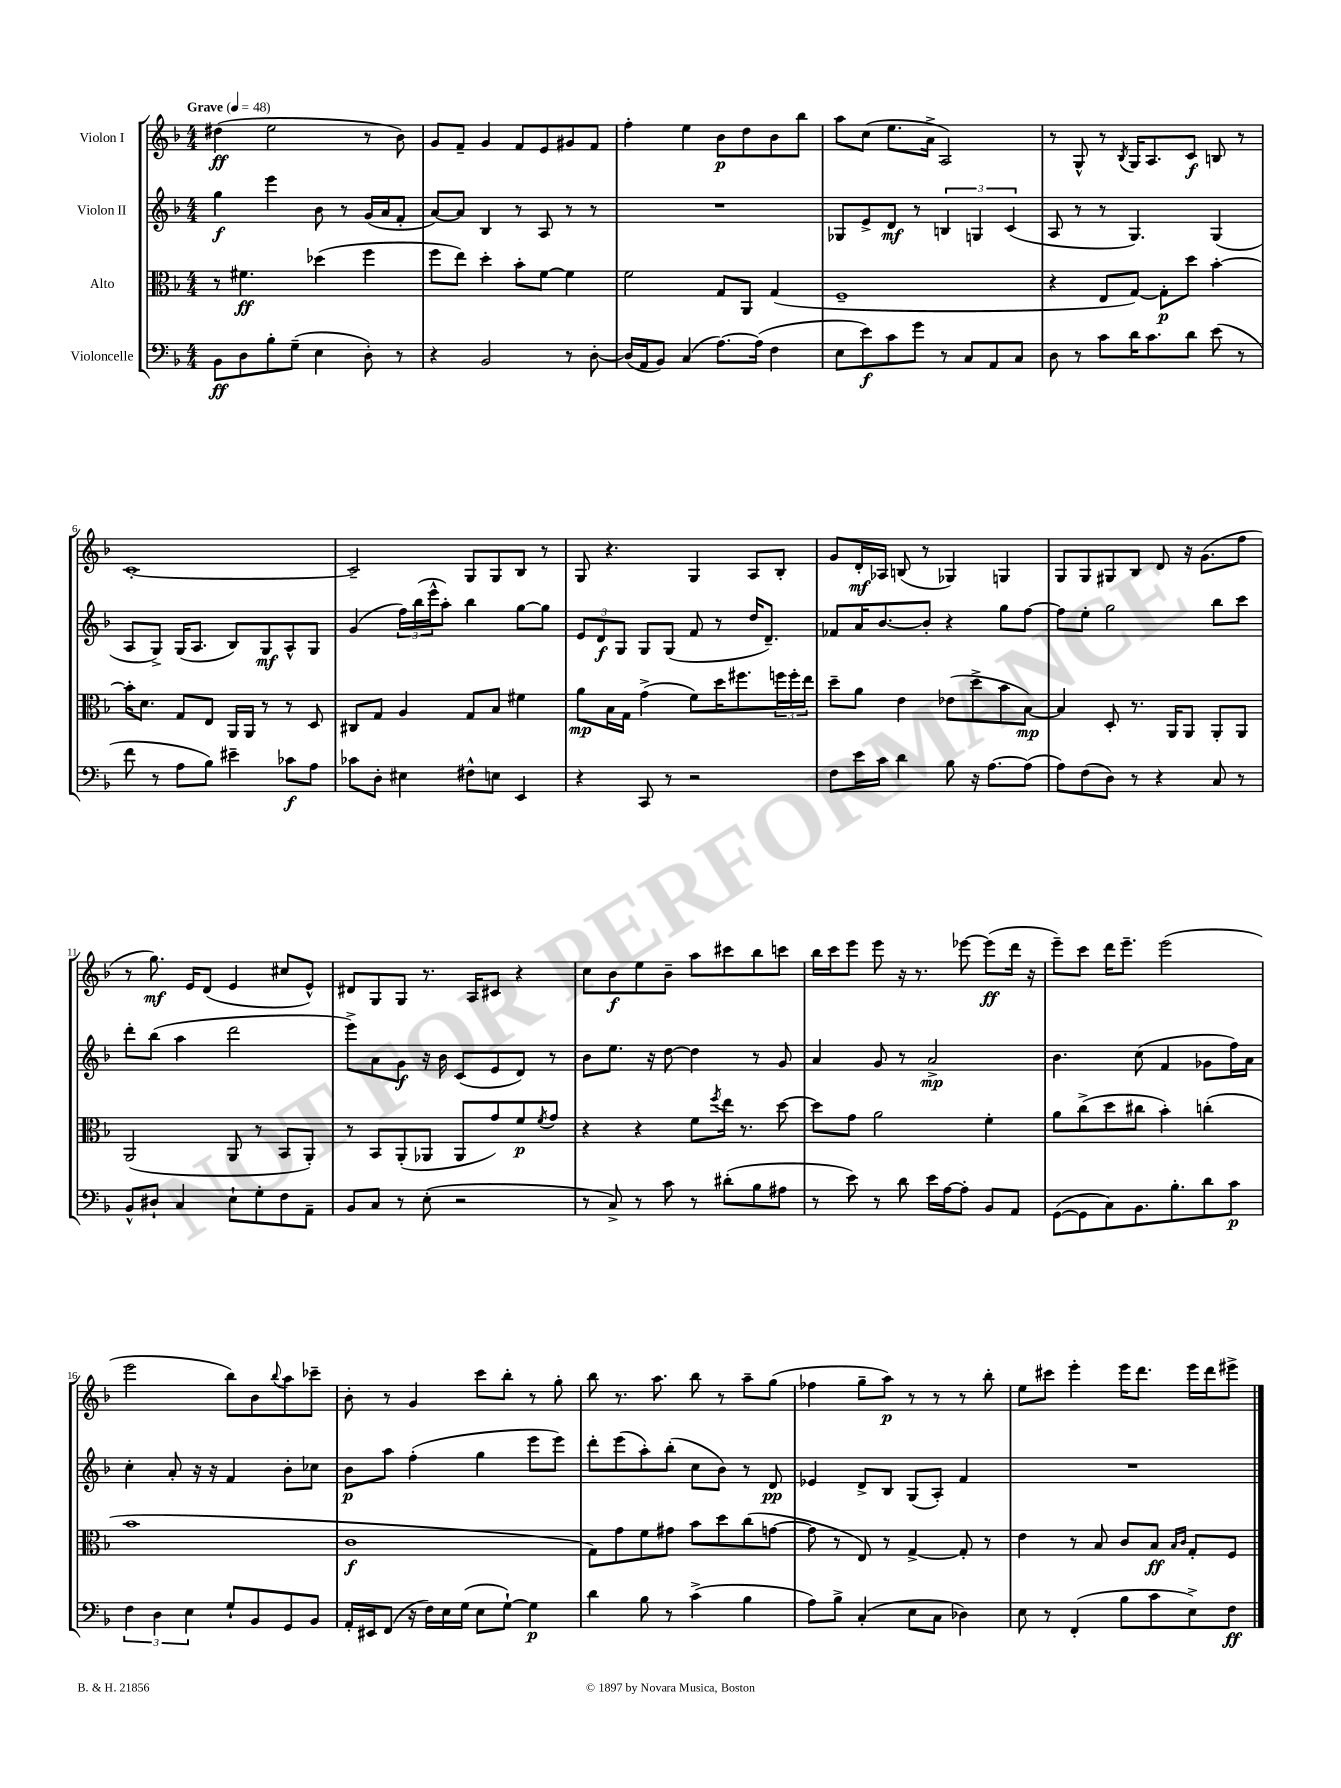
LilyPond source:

<<
\new StaffGroup <<
\new Staff = "s0" \with { instrumentName = "Violon I" } {
    \clef treble \key f \major \numericTimeSignature \time 4/4 \tempo "Grave" 4 = 48
    dis''4\ff( e''2 r8 bes'8) |
    g'8 f'8-- g'4 f'8 e'8 gis'8 f'8 |
    f''4-. e''4 bes'8\p d''8 bes'8 bes''8 |
    a''8 c''8( e''8. a'16-> a2) |
    r8 g8-^ r8 \acciaccatura { bes8 } g16 a8. c'8\f b8 r8 |
    c'1~-. |
    c'2-- g8 g8 bes8 r8 |
    g8 r4. g4 a8 bes8-. |
    g'8 d'16-.\mf aes16 b8( r8 ges4) g4 |
    g8 g8 gis8 bes8 d'8 r16 g'8.( f''8 |
    r8 g''8.\mf) e'16 d'8( e'4 cis''8 e'8-^) |
    dis'8 g8 g8 r8. a16 cis'8 r4 |
    c''8 bes'8\f e''8 bes'8-- a''8 cis'''8 bes''8 c'''8 |
    bes''16 c'''16 e'''8 e'''8 r16 r8. ees'''8~ ees'''8\ff( d'''16 r16 |
    e'''8--) c'''8 d'''16 e'''8.-- e'''2( |
    e'''2 bes''8) bes'8 \appoggiatura { bes''8 } a''8 ces'''8-- |
    bes'8-. r8 g'4 c'''8 bes''8-. r8 g''8-. |
    bes''8 r8. a''8. bes''8 r8 a''8-- g''8( |
    fes''4 g''8-- a''8\p) r8 r8 r8 bes''8-. |
    e''8 cis'''8 e'''4-. e'''16 d'''8. e'''16 d'''16 eis'''8-> \bar "|." |
}
\new Staff = "s1" \with { instrumentName = "Violon II" } {
    \clef treble \key f \major \numericTimeSignature \time 4/4
    g''4\f e'''4 bes'8 r8 g'16( a'16 f'8-. |
    a'8~) a'8 bes4 r8 a8 r8 r8 |
    R1 |
    ges8 e'8-> d'8\mf r8 \tuplet 3/2 { b4 g4 c'4( } |
    a8 r8 r8 g4.) g4( |
    a8 g8->) g16( a8. bes8) g8\mf a8-^ g8 |
    g'4( \tuplet 3/2 { f''16) bes''16( e'''16-^ } a''8-.) bes''4 g''8~ g''8 |
    \tuplet 3/2 { e'8 d'8\f g8 } g8 g8( f'8 r8 d''16 d'8.--) |
    fes'8 a'16 bes'8.~ bes'8-. r4 g''8 f''8~ |
    f''8 e''8-. g''2 bes''8 c'''8 |
    d'''8-. bes''8( a''4 d'''2 |
    e'''8->) a'8 g'8\f r16 bes'16 c'8( e'8 d'8) r8 |
    bes'8 e''8. r16 d''8~ d''4 r8 g'8 |
    a'4 g'8 r8 a'2->\mp |
    bes'4. c''8( f'4 ges'8 f''16) a'16 |
    c''4-. a'8-. r16 r16 f'4 bes'8-. ces''8 |
    bes'8\p a''8 f''4-.( g''4 e'''8 e'''8) |
    d'''8-. e'''8( a''8-.) bes''8-.( c''8 bes'8) r8 d'8\pp |
    ees'4 d'8-> bes8 g8( a8-.) f'4 |
    R1 \bar "|." |
}
\new Staff = "s2" \with { instrumentName = "Alto" } {
    \clef alto \key f \major \numericTimeSignature \time 4/4
    r8 fis'4.\ff des''4( f''4 |
    f''8 e''8) d''4-. bes'8-. f'8~ f'4 |
    f'2 g8 a,8 g4( |
    f1-- |
    r4 e8 g8~) g8-.\p d''8 bes'4~-. |
    bes'16-. d'8. g8 e8 a,16 a,16 r8 r8 d8 |
    cis8 g8 a4 g8 bes8 fis'4 |
    a'8\mp bes16 g16 g'4->( f'8) d''16 fis''8. \tuplet 3/2 { f''16 f''16-. e''16 } |
    d''8-- a'8 e'4 ees'8( d''8-> bes'8 bes8~\mp) |
    bes4 d8-. r8. a,16 a,8 a,8-. a,8 |
    a,2( a,8 r8 bes,8 a,8-.) |
    r8 bes,8 a,8-.( aes,8 aes,8 g'8) f'8\p \acciaccatura { f'8 } g'8 |
    r4 r4 f'8 \acciaccatura { f''8 } e''16 r8. d''8~ |
    d''8 g'8 a'2 f'4-. |
    a'8 c''8->( d''8 cis''8 bes'4-.) c''4-.( |
    bes'1 |
    c'1\f |
    g8) g'8 f'8 gis'8 bes'8 d''8 c''8( g'8~ |
    g'8 r8 e8) r8 g4~-> g8-. r8 |
    e'4 r8 bes8 c'8 bes8\ff \grace { bes16 c'16 } g8-. f8 \bar "|." |
}
\new Staff = "s3" \with { instrumentName = "Violoncelle" } {
    \clef bass \key f \major \numericTimeSignature \time 4/4
    bes,8\ff d8 bes8-. g8--( e4 d8-.) r8 |
    r4 bes,2 r8 d8~-. |
    d16( a,16 bes,8) c4( a8.~) a16( f4 |
    e8 e'8\f) c'8 g'8 r8 c8 a,8 c8 |
    d8 r8 c'8 d'16 c'8. d'8 e'8( r8 |
    f'8 r8 a8 bes8) eis'4-- ces'8\f a8 |
    ces'8 d8-. eis4 fis8-^ e8 e,4 |
    r4 c,8 r8 r2 |
    f8 e'16 c'16 d'4 bes8 r16 a8.~ a8( |
    a8) f8( d8) r8 r4 c8 r8 |
    bes,8-^ dis8-! c4 e8-! g8-. f8 a,8-- |
    bes,8 c8 r8 e8-.( r2 |
    r8 c8->) r8 c'8 r8 dis'8-.( bes8 ais8 |
    r8 e'8) r8 d'8 e'16 a16~ a8-. bes,8 a,8 |
    g,8~( g,8 c8) bes,8. bes8.-. d'8 c'8\p |
    \tuplet 3/2 { f4 d4 e4 } g8-! bes,8 g,8 bes,8 |
    a,16-. eis,16 f,8( r16 f16) e16 g16( e8 g8~-!) g4\p |
    d'4 bes8 r8 c'4->( bes4 |
    a8) bes8-> c4-.( e8 c8 des4) |
    e8 r8 f,4-.( bes8 c'8 e8->) f8\ff \bar "|." |
}
>>
>>
